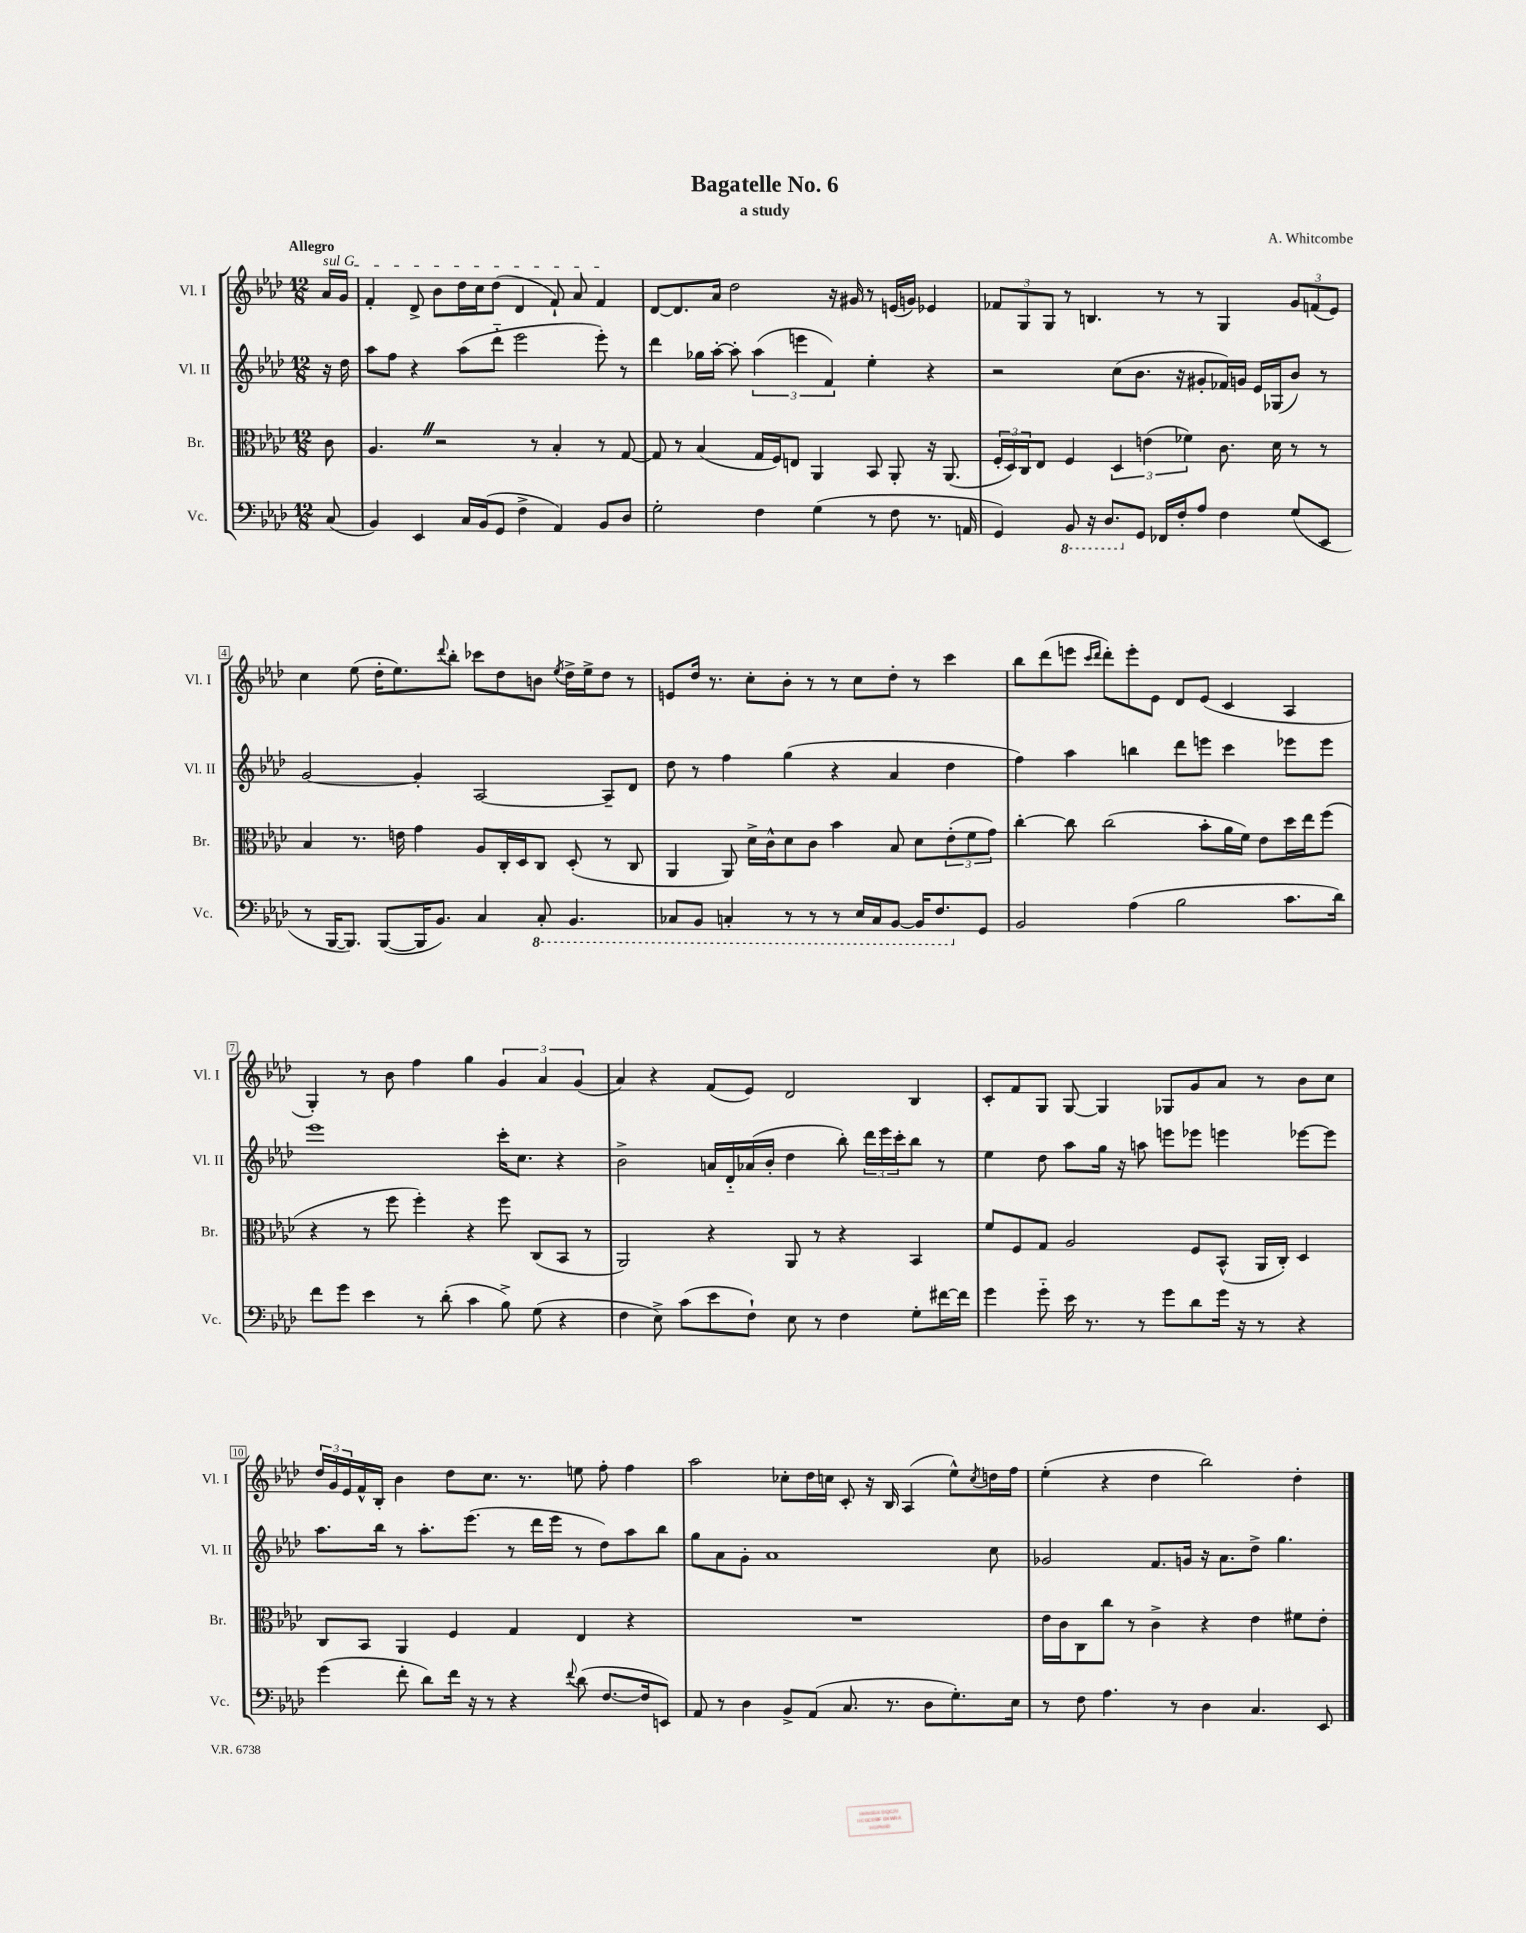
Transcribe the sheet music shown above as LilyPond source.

\header { title = "Bagatelle No. 6" composer = "A. Whitcombe" subtitle = "a study" }
<<
\new StaffGroup <<
\new Staff = "s0" \with { instrumentName = "Vl. I" shortInstrumentName = "Vl. I" } {
    \clef treble \key aes \major \numericTimeSignature \time 12/8 \partial 8 \tempo "Allegro"
    \once \override TextSpanner.bound-details.left.text = \markup { \italic "sul G" } aes'16\startTextSpan g'16 |
    f'4-. des'8-> bes'8 des''16 c''16 des''8( des'4 f'8-!) aes'8 f'4\stopTextSpan |
    des'8~ des'8. aes'16 des''2 r16 gis'16 r8 e'16( g'16) ees'4 |
    \tuplet 3/2 { fes'8 g8 g8 } r8 b4. r8 r8 g4 \tuplet 3/2 { g'8 f'8( ees'8) } |
    c''4 ees''8( des''16-. ees''8.) \appoggiatura { des'''8 } bes''8-. ces'''8 des''8 b'8 \acciaccatura { ees''8 } des''16-> ees''16-> des''8 r8 |
    e'8 des''16 r8. c''8-. bes'8-. r8 r8 c''8 des''8-. r8 c'''4 |
    bes''8 des'''8( e'''8 \grace { c'''16 des'''16 } des'''8-.) e'''8-. ees'8 des'8 ees'8( c'4 aes4 |
    g4-.) r8 bes'8 f''4 g''4 \tuplet 3/2 { g'4 aes'4 g'4( } |
    aes'4) r4 f'8( ees'8) des'2 bes4 |
    c'8-. f'8 g8 g8~ g4 ges8 g'8 aes'8 r8 bes'8 c''8 |
    \tuplet 3/2 { des''16 g'16 ees'16 } f'16-^ bes16-. bes'4 des''8 c''8. r8. e''8 f''8-. f''4 |
    aes''2 ces''8-. des''16 c''16 c'8-. r16 bes16 aes4( ees''8-^) \acciaccatura { c''8 } d''16 f''16 |
    ees''4-.( r4 des''4 bes''2) des''4-. \bar "|." |
}
\new Staff = "s1" \with { instrumentName = "Vl. II" shortInstrumentName = "Vl. II" } {
    \clef treble \key aes \major \numericTimeSignature \time 12/8 \partial 8
    r16 des''16 |
    aes''8 f''8 r4 aes''8( des'''8-_ ees'''2 ees'''8-.) r8 |
    des'''4 ges''16 aes''16~-. aes''8-. \tuplet 3/2 { aes''4( e'''4 f'4) } ees''4-. r4 |
    r2 c''8( bes'8. r16 gis'8-. fes'16) g'16 ees'16 ges16( bes'8) r8 |
    g'2~ g'4-. aes2~ aes8-- des'8 |
    des''8 r8 f''4 g''4( r4 aes'4 des''4 |
    f''4) aes''4 b''4 des'''8 e'''8 c'''4 ees'''8 ees'''8 |
    ees'''1 c'''16-. c''8. r4 |
    bes'2-> a'16 des'16-_ aes'16( bes'16-. des''4 bes''8-.) \tuplet 3/2 { des'''16 ees'''16 c'''16-. } bes''8 r8 |
    ees''4 des''8 aes''8 g''16 r16 a''8 e'''8 ees'''8 e'''4 ees'''8~ ees'''8 |
    aes''8. bes''16 r8 aes''8.-. ees'''8.( r8 des'''16 ees'''16 r8 des''8) aes''8 bes''8 |
    g''8 aes'8 g'8-. aes'1 c''8 |
    ges'2 f'8. g'16 r16 aes'8. des''8-> g''4. \bar "|." |
}
\new Staff = "s2" \with { instrumentName = "Br." shortInstrumentName = "Br." } {
    \clef alto \key aes \major \numericTimeSignature \time 12/8 \partial 8
    c'8 |
    aes4. \once \override BreathingSign.text = \markup { \musicglyph "scripts.caesura.straight" } \breathe r2 r8 bes4-. r8 g8~ |
    g8 r8 bes4( g16 f16) e8 aes,4 bes,8 aes,8-. r16 aes,8.( |
    \tuplet 3/2 { f16-. des16) c16 } ees8 f4 \tuplet 3/2 { des4 e'4( fes'4) } c'8. des'16 r8 r8 |
    bes4 r8. e'16 g'4 aes8 c16-. des16 c8 des8-.( r8 c8 |
    aes,4 aes,8) des'16-> c'16-^ des'8 c'8 bes'4 bes8 des'8 \tuplet 3/2 { ees'8-.( f'8 g'8) } |
    c''4~-. c''8 c''2( bes'8-. aes'16 f'16) ees'8 des''16 ees''16 f''8( |
    r4 r8 f''8 f''4-.) r4 f''8 c8( bes,8 r8 |
    aes,2) r4 aes,8 r8 r4 bes,4 |
    f'8 f8 g8 aes2 f8 bes,8-^( aes,16 c16-.) des4 |
    c8 bes,8 aes,4 f4 g4 ees4 r4 |
    R1. |
    ees'16 c'16 c8 c''8 r8 c'4-> r4 ees'4 fis'8 ees'8-. \bar "|." |
}
\new Staff = "s3" \with { instrumentName = "Vc." shortInstrumentName = "Vc." } {
    \clef bass \key aes \major \numericTimeSignature \time 12/8 \partial 8
    c8( |
    bes,4) ees,4 c16 bes,16( g,8 f4-> aes,4) bes,8 des8 |
    g2-. f4 g4( r8 f8 r8. a,16 |
    g,4) \ottava #-1 bes,,8 r16 des,8. \ottava #0 g,8 fes,16 f16-. aes8 f4 g8( ees,8 |
    r8 bes,,16~ bes,,8.) bes,,8~( bes,,16 bes,8.) c4 \ottava #-1 c,8-. bes,,4. |
    ces,8 bes,,8 c,4-. r8 r8 r8 ees,16 c,16 bes,,8~ bes,,16 f,8. \ottava #0 g,8 |
    bes,2 aes4( bes2 c'8. des'16) |
    f'8 g'8 ees'4 r8 des'8-.( c'4 bes8->) g8( r4 |
    f4 ees8->) c'8( ees'8 f8-!) ees8 r8 f4 g8-. fis'16~ fis'16 |
    g'4 g'8-_ ees'16 r8. r8 g'8 des'8 g'16 r16 r8 r4 |
    g'4( f'8-. des'8) f'16 r16 r8 r4 \appoggiatura { f'8 } des'8( f8.~ f16 e,8) |
    aes,8 r8 des4 bes,8-> aes,8( c8. r8. des8 g8.-.) ees16 |
    r8 f8 aes4. r8 des4 c4. ees,8 \bar "|." |
}
>>
>>
\layout { \context { \Score \override BarNumber.stencil = #(make-stencil-boxer 0.1 0.3 ly:text-interface::print) } }
